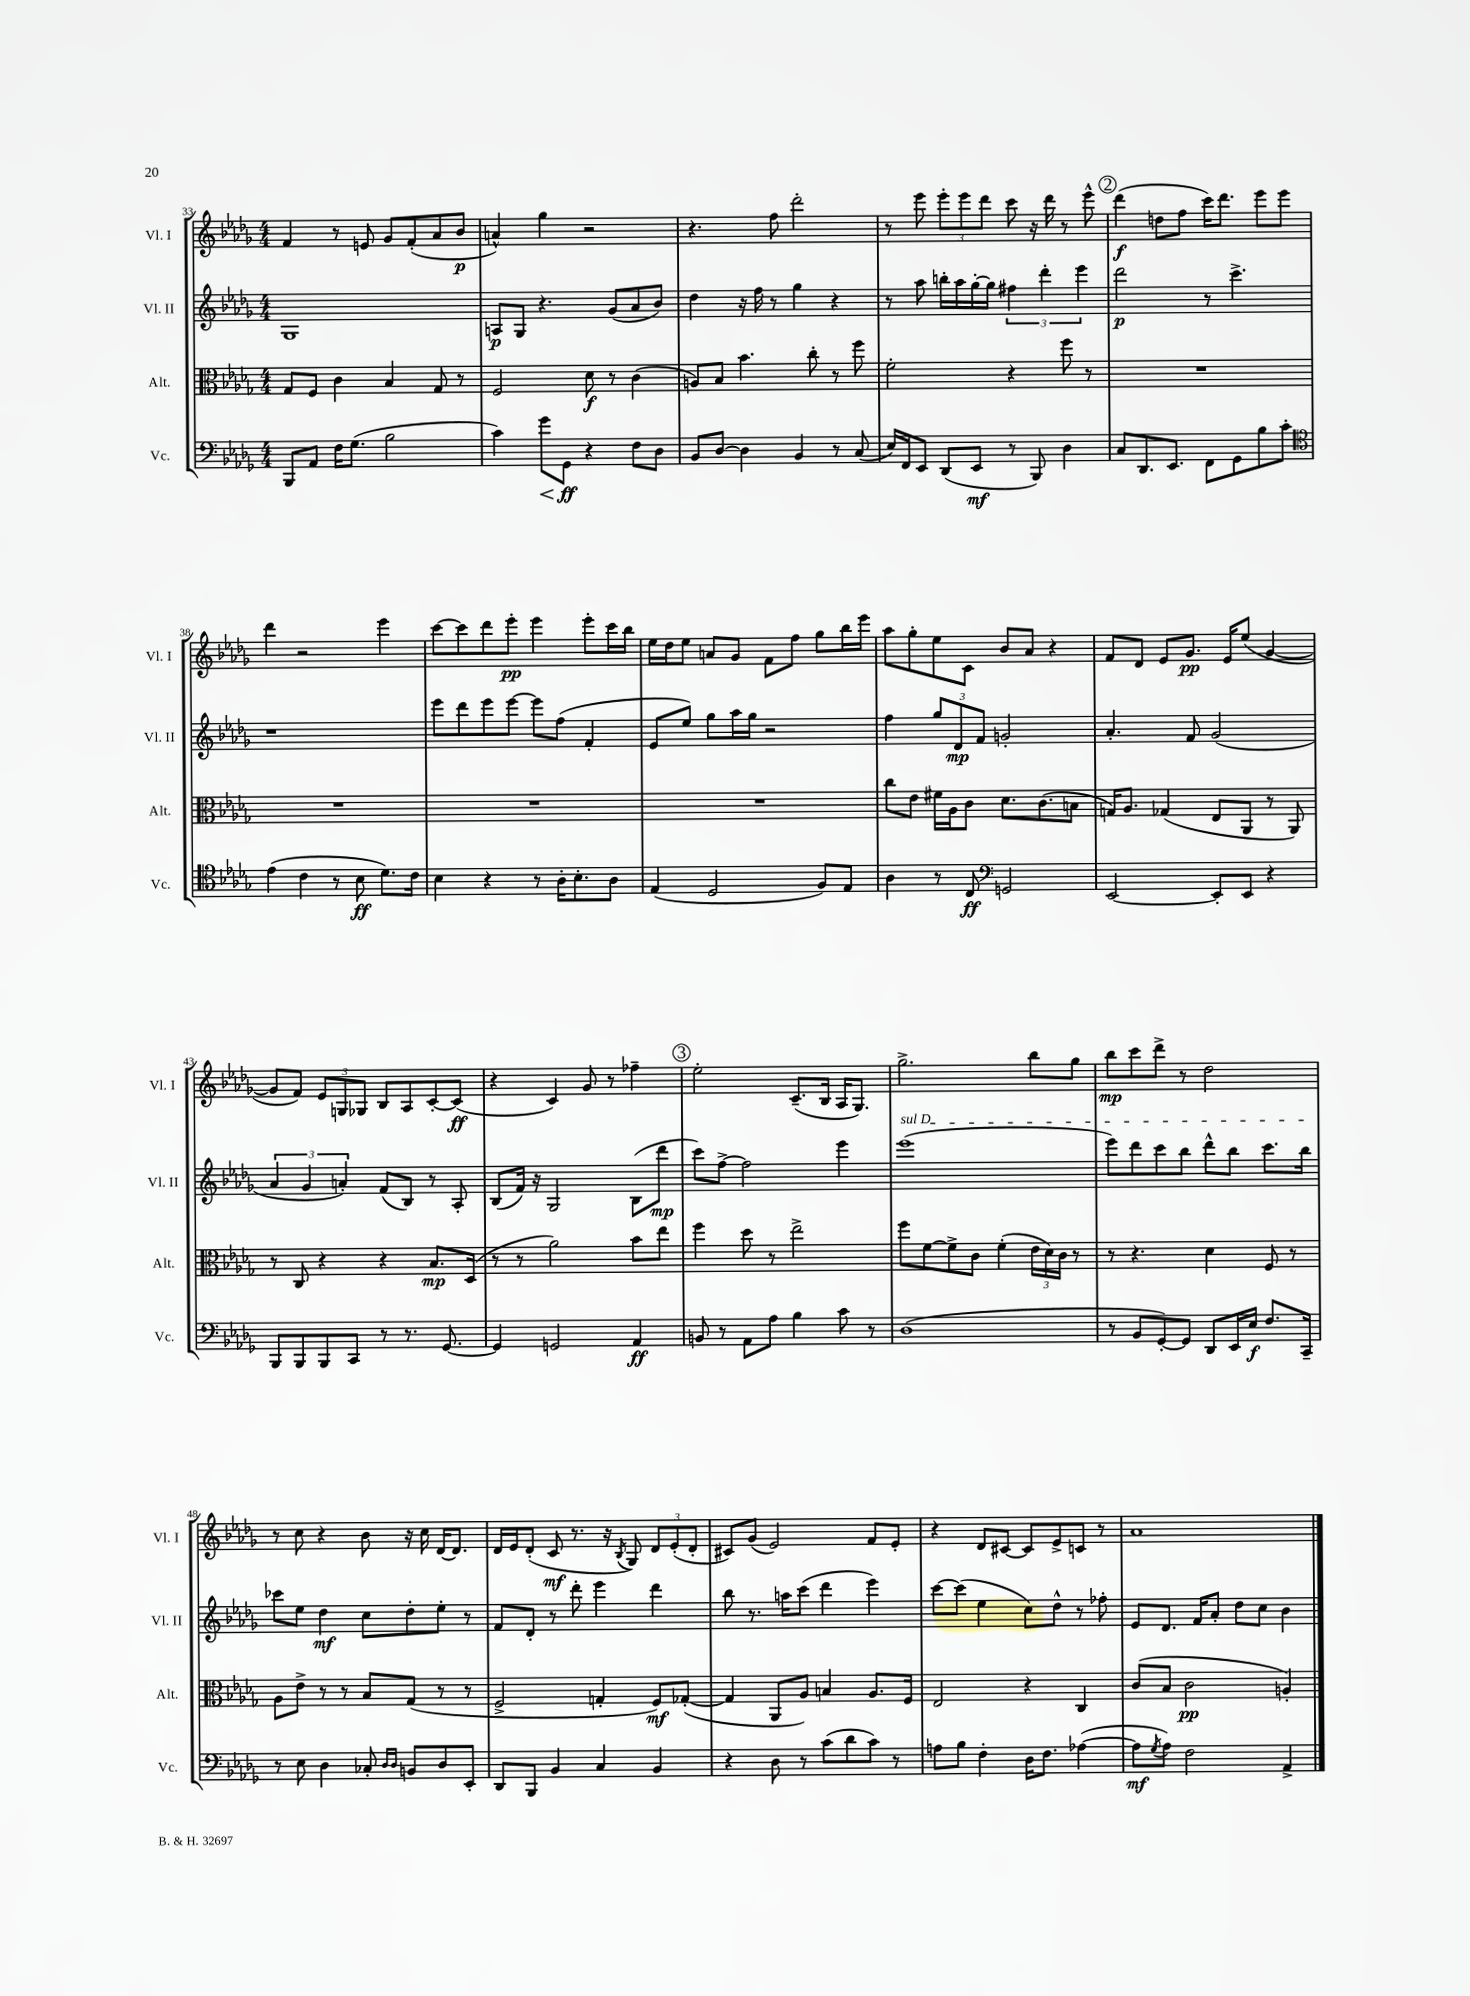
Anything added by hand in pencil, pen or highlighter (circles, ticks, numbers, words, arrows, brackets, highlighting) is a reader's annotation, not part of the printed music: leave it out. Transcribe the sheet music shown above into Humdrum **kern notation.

**kern	**kern	**kern	**kern
*staff4	*staff3	*staff2	*staff1
*clefF4	*clefC3	*clefG2	*clefG2
*k[b-e-a-d-g-]	*k[b-e-a-d-g-]	*k[b-e-a-d-g-]	*k[b-e-a-d-g-]
*M4/4	*M4/4	*M4/4	*M4/4
8BBB-	8G-	1G-	4f
8AA-	8F	.	.
16F	4c	.	8r
(8.G-	.	.	.
.	.	.	8e
2B-	4B-	.	8g-
.	.	.	(8f'
.	8G-	.	8a-
.	8r	.	8b-
=	=	=	=
4c)	2F	8A	4a^^)
.	.	8G-	.
8g-	.	4.r	4gg-
8GG-	.	.	.
4r	8d-	.	2r
.	8r	(8g-	.
8F	(4c	8a-	.
8D-	.	8b-)	.
=	=	=	=
8BB-	8A)	4dd-	4.r
[8D-	8B-	.	.
4D-]	4.b-	16r	.
.	.	16ff	.
.	.	8r	8ff
4BB-	.	4gg-	2ddd-'
.	8cc'	.	.
8r	8r	4r	.
(8C	8ff	.	.
=	=	=	=
16E-)	2f'	8r	8r
16FF	.	.	.
8EE-	.	8aa-	8eee-
(8DD-	.	16bb'	12eee-'
.	.	16aa-	.
.	.	.	12eee-
8EE-	.	[16gg-'	.
.	.	.	12ddd-
.	.	16gg-]	.
8r	4r	6ff#	8ccc
8BBB-)	.	.	16r
.	.	6ddd-'	.
.	.	.	16ddd-
4D-	8ff	.	8r
.	.	6eee-	.
.	8r	.	8eee-^^
=	=	=	=
8C	1r	2ddd-	(4ddd-
8.DD-	.	.	.
.	.	.	8dd
8.EE-	.	.	.
.	.	.	8ff
8FF	.	8r	16ccc)
.	.	.	8.ddd-
8GG-	.	4.ccc^	.
8B-	.	.	8eee-
8c'	.	.	8eee-
=	=	=	=
*clefC4	*	*	*
(4e-	1r	1r	4ddd-
4c	.	.	2r
8r	.	.	.
8B-	.	.	.
8.d-)	.	.	4eee-
16c	.	.	.
=	=	=	=
4B-	1r	8eee-	[8ccc
.	.	8ddd-	8ccc]
4r	.	8eee-	8ddd-
.	.	[8eee-	8eee-'
8r	.	8eee-]	4eee-
16A-'	.	(8ff	.
8.B-'	.	.	.
.	.	4f'	8eee-'
8A-	.	.	16ccc
.	.	.	16bb-
=	=	=	=
(4E-	1r	8e-	16ee-
.	.	.	16dd-
.	.	8ee-)	8ee-
2D-	.	8gg-	8a
.	.	16aa-	8g-
.	.	16gg-	.
.	.	2r	8f
.	.	.	8ff
8F)	.	.	8gg-
8E-	.	.	16bb-
.	.	.	16eee-
=	=	=	=
4A-	8cc	4ff	8aa-
.	8e-	.	8gg-'
8r	16f#	12gg-	8ee-
.	16A-	.	.
.	.	12d-	.
8C	8c	.	8c
.	.	12f	.
*clefF4	*	*	*
2GG	8.d-	2g'	8b-
.	.	.	8a-
.	(8.c	.	.
.	.	.	4r
.	8B	.	.
=	=	=	=
[2EE-	16G)	4.a-'	8f
.	8.A-	.	.
.	.	.	8d-
.	(4G-	.	8e-
.	.	8f	8.g-
8EE-']	8E-	(2g-	.
.	.	.	16e-
8EE-	8AA-	.	(8ee-
4r	8r	.	[4g-
.	8AA-)	.	.
=	=	=	=
8BBB-	8r	6a-	8g-]
8BBB-	8C	.	8f)
.	.	6g-	.
8BBB-	4r	.	12e-
.	.	6a')	12G
8CC	.	.	.
.	.	.	12G-
8r	4r	(8f	8B-
8.r	.	8B-)	8A-
.	8.B-	8r	[8c'
[8.GG-	.	.	.
.	.	8A-'	(8c]
.	(16D-	.	.
=	=	=	=
4GG-]	8r	(8B-	4r
.	8r	16f)	.
.	.	16r	.
2GG	2a-)	2G-	4c)
.	.	.	8g-
.	.	.	8r
4AA-	8b-	(8B-	4ff-~
.	8ee-	8ddd-	.
=	=	=	=
8BB	4ff	8ccc)	2ee-'
8r	.	[8ff^	.
8AA-	8dd-	2ff]	.
8A-	8r	.	.
4B-	2ee-^	.	(8.c~
.	.	.	16B-
8c	.	4eee-	16A-
.	.	.	8.G-)
8r	.	.	.
=	=	=	=
(1D-	8ff	(1eee-	2.gg-^
.	[8f	.	.
.	8f^]	.	.
.	8c	.	.
.	(4f'	.	.
.	24e-	.	8bb-
.	24d-)	.	.
.	24c	.	.
.	8r	.	8gg-
=	=	=	=
8r	8r	8eee-)	8bb-
8BB-	4.r	8ddd-	8ccc
[8GG-')	.	8ccc	8ddd-^
8GG-]	.	8bb-	8r
8DD-	4d-	8ddd-^^	2dd-
16EE-	.	8bb-	.
16E-	.	.	.
8.F	8F	8.ccc	.
.	8r	.	.
16CC~	.	16bb-	.
=	=	=	=
8r	8A-	8ccc-	8r
8E-	8e-^	8ee-	8cc
4D-	8r	4dd-	4r
.	8r	.	.
8C-'	8B-	8cc	8b-
16qqD-	.	.	.
16qqD-	.	.	.
8BB	(8G-	8dd-'	16r
.	.	.	16cc
8D-	8r	8ee-'	[16d-
.	.	.	8.d-]
8EE-'	8r	8r	.
=	=	=	=
8DD-	2F^	8f	16d-
.	.	.	16e-
8BBB-	.	8d-'	(8d-'
4BB-	.	8r	8c
.	.	8ddd-'	8.r
4C	4G'	4eee-	.
.	.	.	16r
.	.	.	8qB-
.	.	.	8G-)
4BB-	8F)	4ddd-	12d-
.	.	.	(12e-'
.	([8G-'	.	.
.	.	.	12d-'
=	=	=	=
4r	4G-]	8bb-	8c#)
.	.	8.r	(8g-
8D-	8AA-	.	2e-)
.	.	16aa	.
8r	8A-)	(8ccc	.
(8c	4B	4ddd-	.
8d-	.	.	.
8c)	8.A-	4eee-)	8f
8r	.	.	8e-'
.	16F	.	.
=	=	=	=
8A	2E-	[8ccc	4r
8B-	.	(8ccc]	.
4F'	.	4ee-	8d-
.	.	.	[8c#
16D-	4r	8cc)	8c#]
8.F	.	.	.
.	.	8dd-^^	8e-^
([4A-	4C	8r	8c
.	.	8ff-'	8r
=	=	=	=
8A-]	(8c	8e-	1a-
8qG-	.	.	.
8A-)	8B-	8.d-	.
2F	2c	.	.
.	.	16f	.
.	.	8a-'	.
.	.	8dd-	.
.	.	8cc	.
4AA-^	4A')	4b-	.
==	==	==	==
*-	*-	*-	*-
